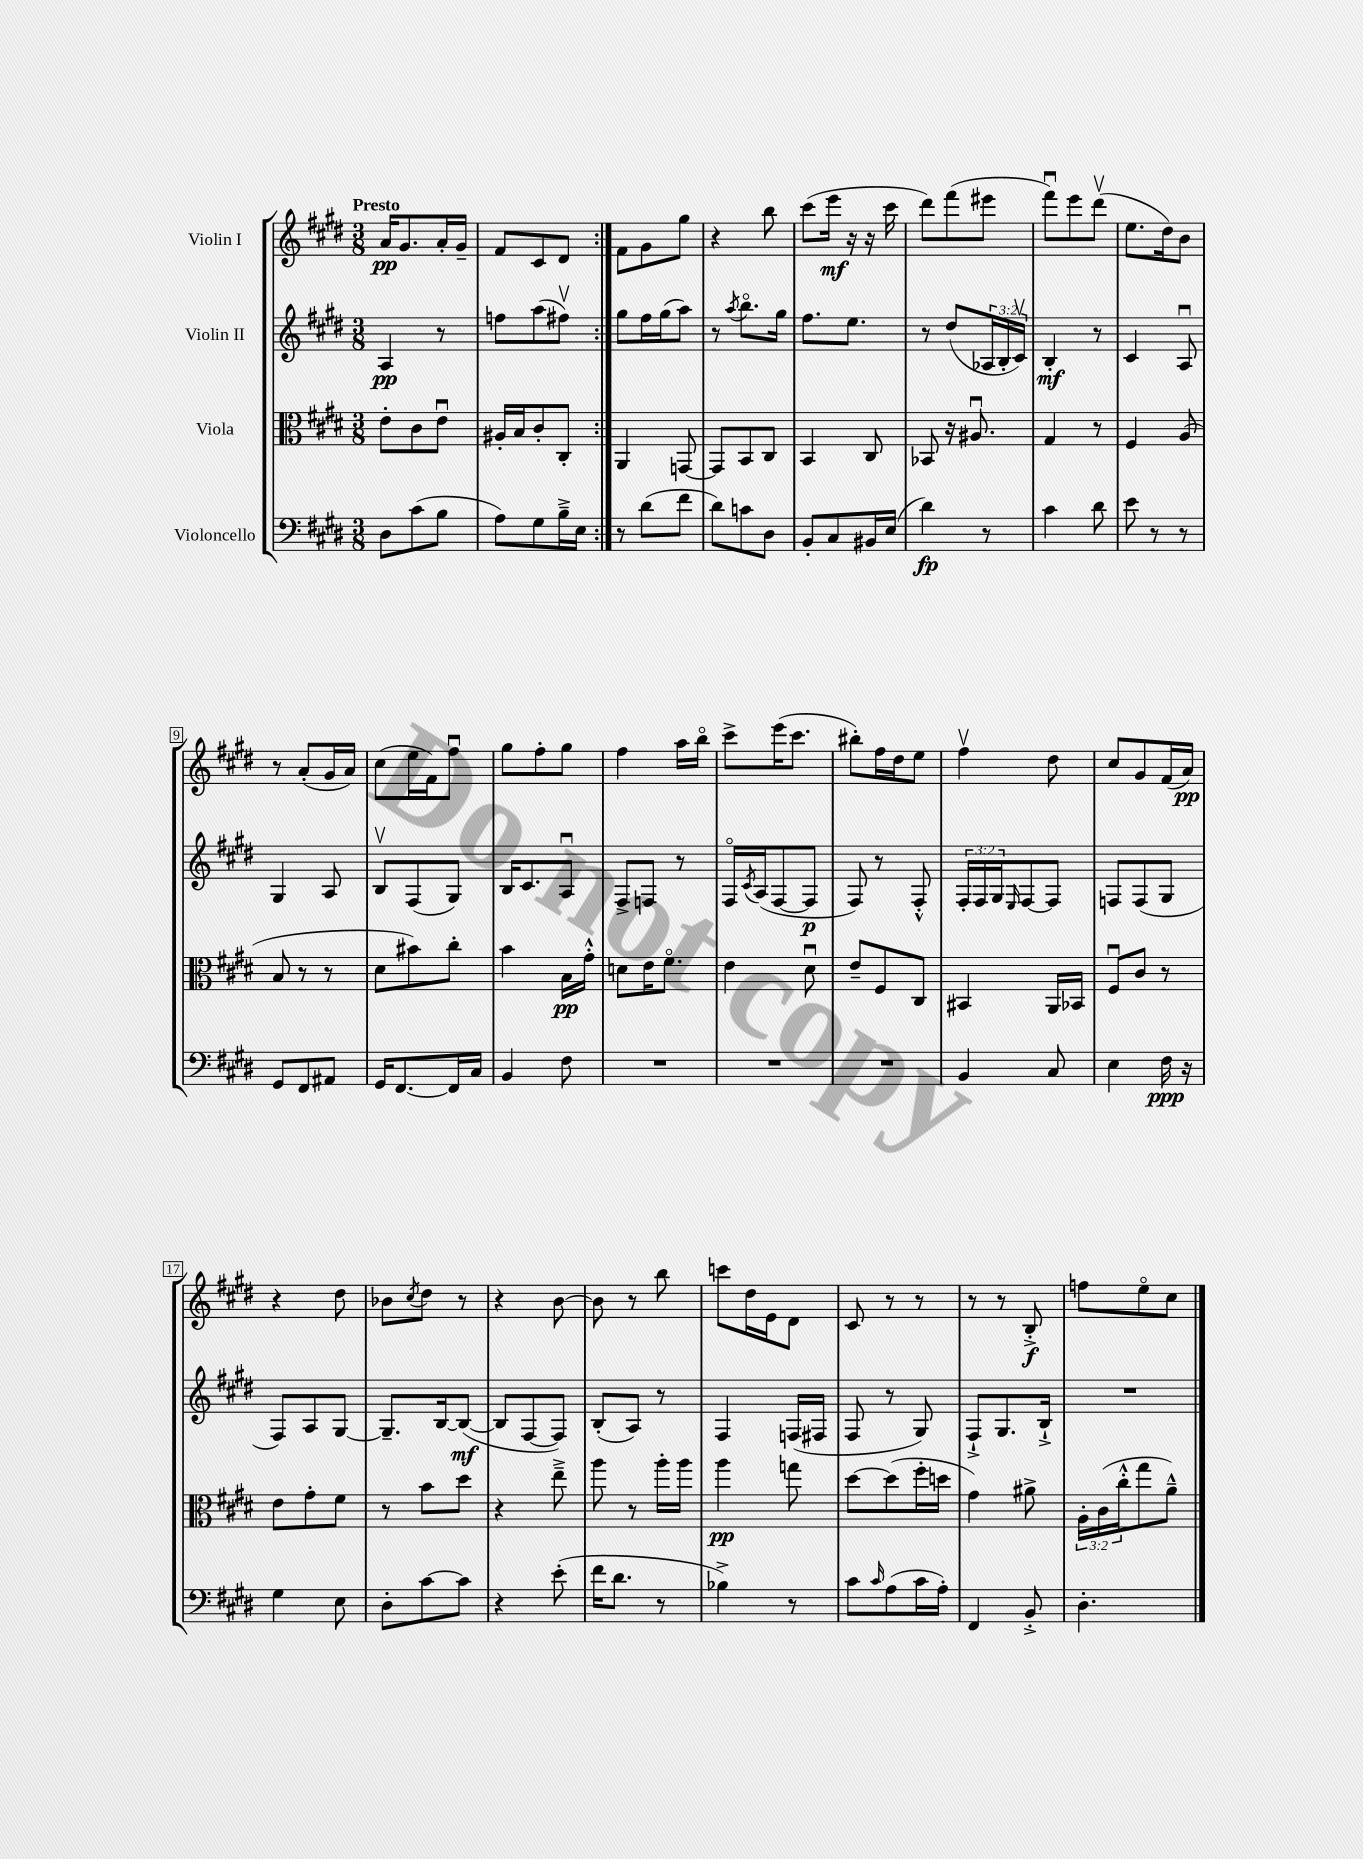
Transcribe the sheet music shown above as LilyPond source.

<<
\new StaffGroup <<
\new Staff = "s0" \with { instrumentName = "Violin I" } {
    \clef treble \key e \major \numericTimeSignature \time 3/8 \tempo "Presto"
    \repeat volta 2 { a'16\pp gis'8. a'16-. gis'16-- |
    fis'8 cis'8 dis'8 | }
    fis'8 gis'8 gis''8 |
    r4 b''8 |
    cis'''8( e'''16\mf r16 r16 cis'''16 |
    dis'''8) fis'''8( eis'''8 |
    fis'''8\downbow) e'''8 dis'''8\upbow( |
    e''8. dis''16) b'8 |
    r8 a'8-.( gis'16 a'16) |
    cis''8( e''16 fis'16) fis''8\downbow |
    gis''8 fis''8-. gis''8 |
    fis''4 a''16 b''16\flageolet |
    cis'''8-> e'''16( cis'''8. |
    bis''8-.) fis''16 dis''16 e''8 |
    fis''4\upbow dis''8 |
    cis''8 gis'8 fis'16( a'16\pp) |
    r4 dis''8 |
    bes'8 \acciaccatura { cis''8 } dis''8 r8 |
    r4 b'8~ |
    b'8 r8 b''8 |
    c'''8 dis''16 e'16 dis'8 |
    cis'8 r8 r8 |
    r8 r8 b8-.->\f |
    f''8 e''8\flageolet cis''8 \bar "|." |
}
\new Staff = "s1" \with { instrumentName = "Violin II" } {
    \clef treble \key e \major \numericTimeSignature \time 3/8 \override Staff.TupletNumber.text = #tuplet-number::calc-fraction-text
    \repeat volta 2 { a4\pp r8 |
    f''8 a''8( fis''8\upbow) | }
    gis''8 fis''16 gis''16( a''8) |
    r8 \acciaccatura { a''8 } b''8.\flageolet gis''16 |
    fis''8. e''8. |
    r8 dis''8( \tuplet 3/2 { aes16 b16-. cis'16\upbow) } |
    b4-.\mf r8 |
    cis'4 a8\downbow |
    gis4 a8 |
    b8\upbow fis8( gis8) |
    b16 cis'8. a8\downbow |
    fis8-> f8 r8 |
    fis16\flageolet \acciaccatura { cis'8 } a16( fis8~ fis8\p |
    fis8) r8 fis8-.-^ |
    \tuplet 3/2 { fis16-. fis16 gis16 } \grace { e16 } fis8~ fis8 |
    f8 f8( gis8 |
    fis8) a8 gis8~ |
    gis8.-- b16~ b8~\mf( |
    b8 fis8~ fis8) |
    b8-.( a8) r8 |
    fis4 f16( fis16 |
    fis8 r8 gis8) |
    fis8-!-> gis8. b16-!-> |
    R4. \bar "|." |
}
\new Staff = "s2" \with { instrumentName = "Viola" } {
    \clef alto \key e \major \numericTimeSignature \time 3/8 \override Staff.TupletNumber.text = #tuplet-number::calc-fraction-text
    \repeat volta 2 { e'8-. cis'8 e'8\downbow |
    ais16-. b16 cis'8-. cis8-. | }
    a,4 g,8~ |
    g,8 b,8 cis8 |
    b,4 cis8 |
    bes,8 r16 ais8.\downbow |
    gis4 r8 |
    fis4 a8( |
    b8 r8 r8 |
    dis'8 bis'8) cis''8-. |
    b'4 b16\pp gis'16-.-^ |
    d'8 e'16 fis'8.\flageolet |
    e'4 dis'8\downbow |
    e'8-- fis8 cis8 |
    bis,4 a,16 bes,16 |
    fis8\downbow cis'8 r8 |
    e'8 gis'8-. fis'8 |
    r8 b'8 dis''8 |
    r4 e''8---> |
    a''8 r8 a''16-. a''16 |
    a''4\pp g''8 |
    dis''8~ dis''8( fis''16-. d''16 |
    gis'4) ais'8-> |
    \tuplet 3/2 { a16-. cis'16( cis''16-.-^ } gis''8 a'8---^) \bar "|." |
}
\new Staff = "s3" \with { instrumentName = "Violoncello" } {
    \clef bass \key e \major \numericTimeSignature \time 3/8
    \repeat volta 2 { dis8 cis'8( b8 |
    a8) gis8 b16---> e16 | }
    r8 dis'8( fis'8 |
    dis'8) c'8 dis8 |
    b,8-. cis8 bis,16 e16( |
    dis'4\fp) r8 |
    cis'4 dis'8 |
    e'8 r8 r8 |
    gis,8 fis,8 ais,8 |
    gis,16 fis,8.~ fis,16 cis16 |
    b,4 fis8 |
    R4. |
    R4. |
    R4. |
    b,4 cis8 |
    e4 fis16\ppp r16 |
    gis4 e8 |
    dis8-. cis'8~ cis'8 |
    r4 e'8-.( |
    fis'16 dis'8. r8 |
    bes4->) r8 |
    cis'8 \grace { cis'16 } a8( cis'16 a16-.) |
    fis,4 b,8-.-> |
    dis4.-. \bar "|." |
}
>>
>>
\layout { \context { \Score \override BarNumber.stencil = #(make-stencil-boxer 0.1 0.3 ly:text-interface::print) } }
